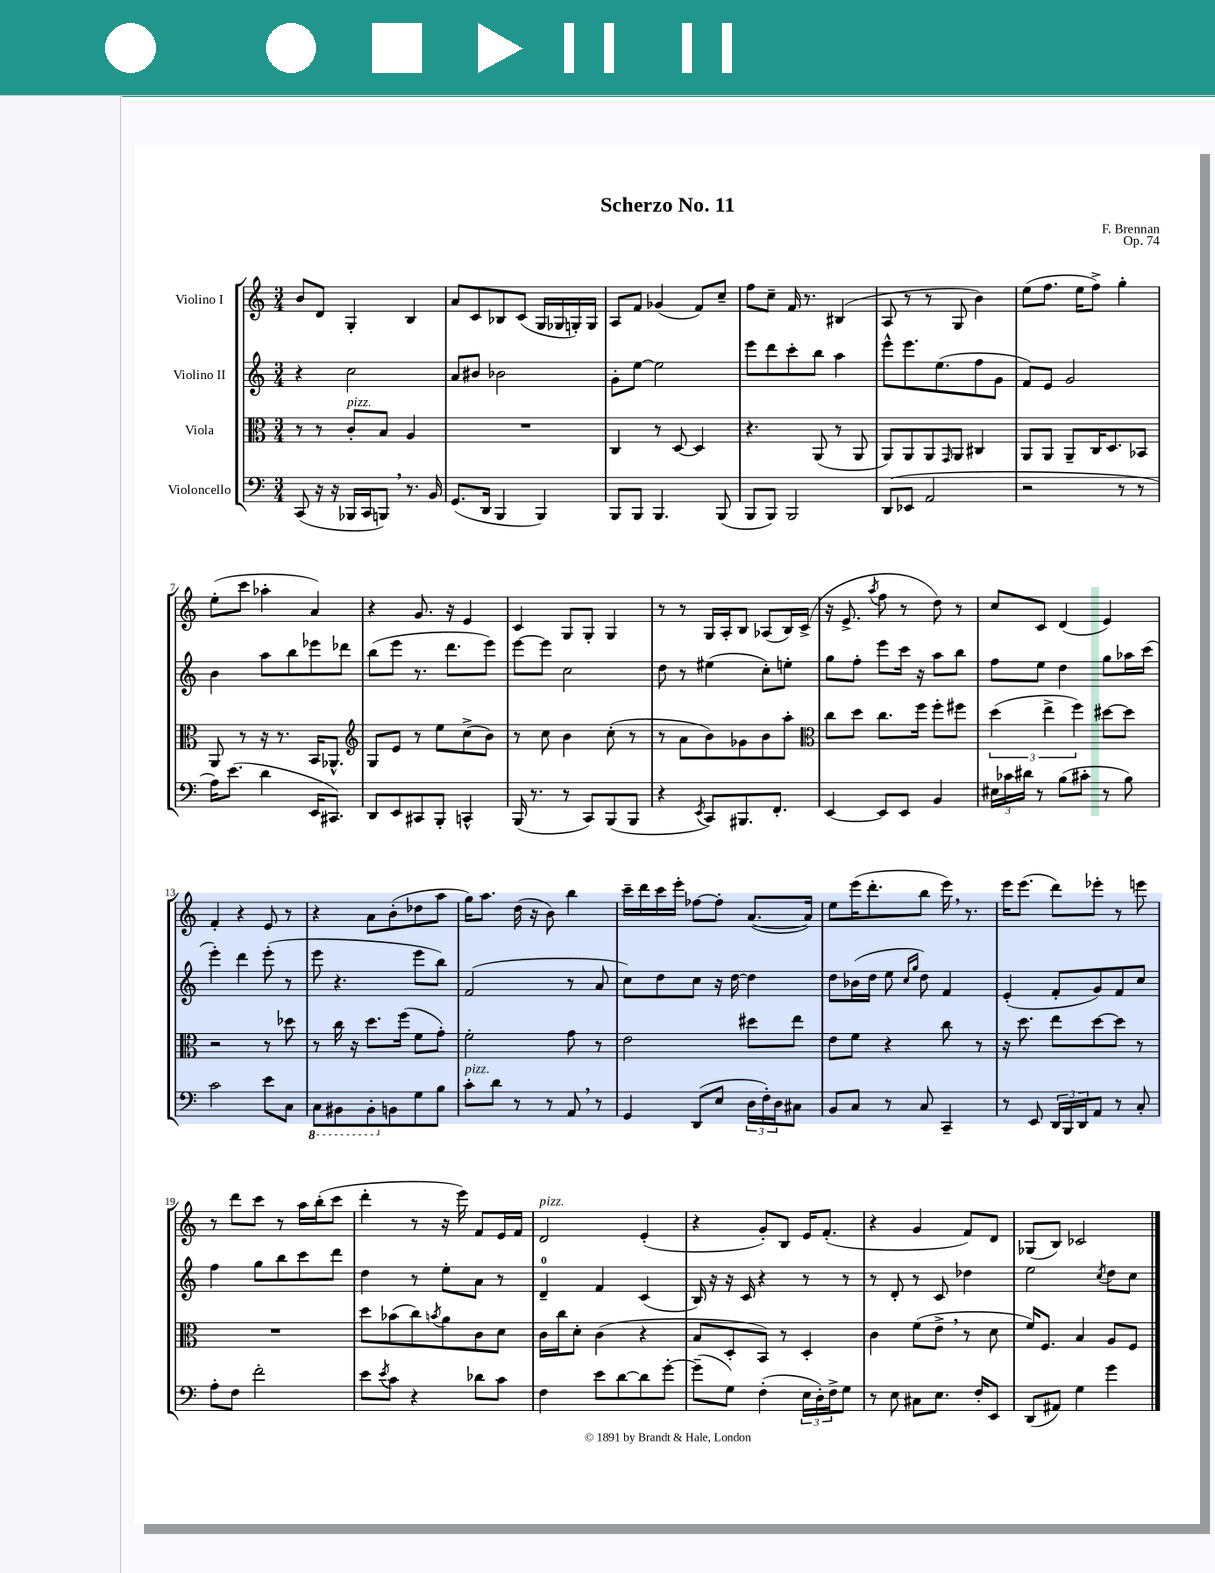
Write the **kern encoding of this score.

**kern	**kern	**kern	**kern
*staff4	*staff3	*staff2	*staff1
*clefF4	*clefC3	*clefG2	*clefG2
*k[]	*k[]	*k[]	*k[]
*M3/4	*M3/4	*M3/4	*M3/4
(8CC	8r	4r	8b
16r	8r	.	8d
16r	.	.	.
16BBB-	8c'	2cc	4G'
16CC	.	.	.
8BBB)	8B	.	.
8.r	4A	.	4B
16BB	.	.	.
=	=	=	=
(8.GG	2.r	8a	8a
.	.	8b#	8c
16DD	.	.	.
4BBB	.	2b-	8B-
.	.	.	(8c
4BBB)	.	.	16G
.	.	.	16G-
.	.	.	16G')
.	.	.	16G
=	=	=	=
8BBB	4C	8g'	8A
8BBB	.	[8ee	8f
4.BBB	8r	2ee]	(4g-
.	[8D	.	.
.	4D]	.	8f)
(8BBB	.	.	8cc~
=	=	=	=
8BBB	4.r	8eee	8ff
8BBB)	.	8ddd	8cc~
2BBB	.	8ccc'	16f
.	.	.	8.r
.	(8AA	8bb	.
.	8r	4aa	(4B#
.	8AA	.	.
=	=	=	=
(8DD	8AA)	8eee^^	8A
8EE-	8AA	8.eee	8r
2AA	8AA	.	8r
.	.	(8.ee	.
.	16qqGG	.	.
.	8AA	.	8G
.	4C#	8ff	4b)
.	.	8g	.
=	=	=	=
2r	8AA	8f)	(8ee
.	8AA	8e	8.ff
.	8AA~	2g	.
.	.	.	16ee
.	16C	.	8ff^)
.	8.D	.	.
8r	.	.	4gg'
8r	8BB-	.	.
=	=	=	=
16A)	8AA	4b	(8ee'
(8.e	.	.	.
.	8r	.	8ccc
4d	16r	8aa	4aa-'
.	8.r	.	.
.	.	8bb	.
16EE	16BB	8eee-	4a)
8.CC#)	8.AA-^^	.	.
.	.	8ddd-	.
=	=	=	=
*	*clefG2	*	*
8DD	8G	(8bb	4r
8EE	8e	8eee	.
8CC#	8r	8.r	8.g
8BBB'	8ee	.	.
.	.	8.ddd	16r
4CC^^	(8cc^	.	4e
.	8b)	8eee)	.
=	=	=	=
(16BBB	8r	[8eee	4c
8.r	.	.	.
.	8cc	8eee]	.
8r	4b	2cc	8G
8CC)	.	.	8G'
(8BBB	(8cc'	.	4G
8BBB	8r	.	.
=	=	=	=
4r	8r	8dd	8r
.	8a	8r	8r
8qEE	.	.	.
8CC)	8b)	(4ee#	16G
.	.	.	16A'
8.BBB#	8g-	.	8B
.	8b	8cc')	(8A-
8.FF'	.	.	.
.	8aa'	8ee'	16B)
.	.	.	(16c^
=	=	=	=
*	*clefC3	*	*
[4EE	8cc	8gg	16r
.	.	.	8.e^
.	8dd	8ff'	.
.	.	.	8qaa
8EE]	8.cc	8eee	8ff
8EE	.	16ccc	8r
.	16ff	16r	.
4BB	8ff'	8aa	8dd)
.	8ff#	8bb	8r
=	=	=	=
24E#	(6dd	8ff	8cc
24c-	.	.	.
24d#	.	.	.
8r	.	8ee	8c
.	6ee^	.	.
(8B	.	4dd	(4d
.	6ff)	.	.
8c#'	.	.	.
8r	[8dd#	8gg	4e)
8B)	8dd#]	16aa-	.
.	.	(16ccc	.
=	=	=	=
2c	2r	4eee')	4f'
.	.	4ddd	4r
8e	8r	(8eee'	8e
8C	8dd-	8r	8r
=	=	=	=
8CC	8r	8eee	4r
8BBB#	16cc	4.r	.
.	16r	.	.
8BBB#'	8.dd	.	8a
8BB	.	.	(8b'
.	(16ff	.	.
8G	8f	8eee	8dd-
8B	8g')	8bb)	8aa
=	=	=	=
8c'	2f'	(2f	16gg)
.	.	.	8.aa
8d	.	.	.
8r	.	.	(16dd
.	.	.	16r
8r	.	.	8b)
8AA	8g	8r	4bb
8r	8r	8a	.
=	=	=	=
4GG	2e	8cc)	16ccc~
.	.	.	16ddd
.	.	8dd	16ccc
.	.	.	16eee'
(8DD	.	8cc	[8ff-
8E	.	16r	8ff-']
.	.	[16dd	.
24D	8dd#	4dd]	([8.a
24F')	.	.	.
24D	.	.	.
8C#	8ee	.	.
.	.	.	16a])
=	=	=	=
8BB	8e	8dd	8ee
8C	8f	(16b-	(16eee
.	.	16dd	8.ddd'
8r	4r	8ee	.
.	.	16qqcc	.
.	.	16qqgg	.
8C	.	8dd)	8bb
4CC~	8cc	4f	16eee)
.	.	.	8.r
.	8r	.	.
=	=	=	=
8r	16r	(4e'	16eee
.	8.dd	.	(8.eee
8EE	.	.	.
24DD	8ee	8f'	8ddd)
24BBB	.	.	.
24DD	.	.	.
8AA	[8dd	8g)	8eee-'
8r	8dd]	8f	8r
8C'	8r	8cc	8eee
=	=	=	=
8A'	2.r	4ff	8r
8F	.	.	8ddd
2f'	.	8gg	8ccc
.	.	8bb	8r
.	.	8ccc	16aa
.	.	.	(16bb'
.	.	8ddd	8ccc
=	=	=	=
8e	8dd	4dd	4ddd'
8qe	.	.	.
8c	(8b-	.	.
4r	8cc)	8r	8r
.	8qb	.	.
.	8a	8ee'	16r
.	.	.	16eee)
8d-	8c	8a	8f
8c	8d	8r	16e
.	.	.	16f
=	=	=	=
4F	16c	4d~	2d
.	16cc	.	.
.	8d'	.	.
8e	(4c	4f	.
[8d	.	.	.
8d]	4r	(4c	(4e'
[8g'	.	.	.
=	=	=	=
(8g~]	8B	16B)	4r
.	.	16r	.
8G)	8D'	16r	.
.	.	16c	.
(4F'	8BB)	4r	8g')
.	8r	.	8B
24E	4D'	8r	16e
24D')	.	.	.
.	.	.	(8.f'
24F^	.	.	.
8G	.	8r	.
=	=	=	=
8r	4c	8r	4r
8E	.	8d'	.
8C#	(8f	8r	4g
8.E	8e^	8c	.
.	8r	4dd-	8f)
16F'	.	.	.
8EE	8d	.	8d
=	=	=	=
(8DD	16f)	2ee	(8G-
.	8.F	.	.
8AA#)	.	.	8B)
4G	4B	.	2c-
.	.	8qcc	.
4g	8A	8dd	.
.	8F	8cc	.
==	==	==	==
*-	*-	*-	*-
